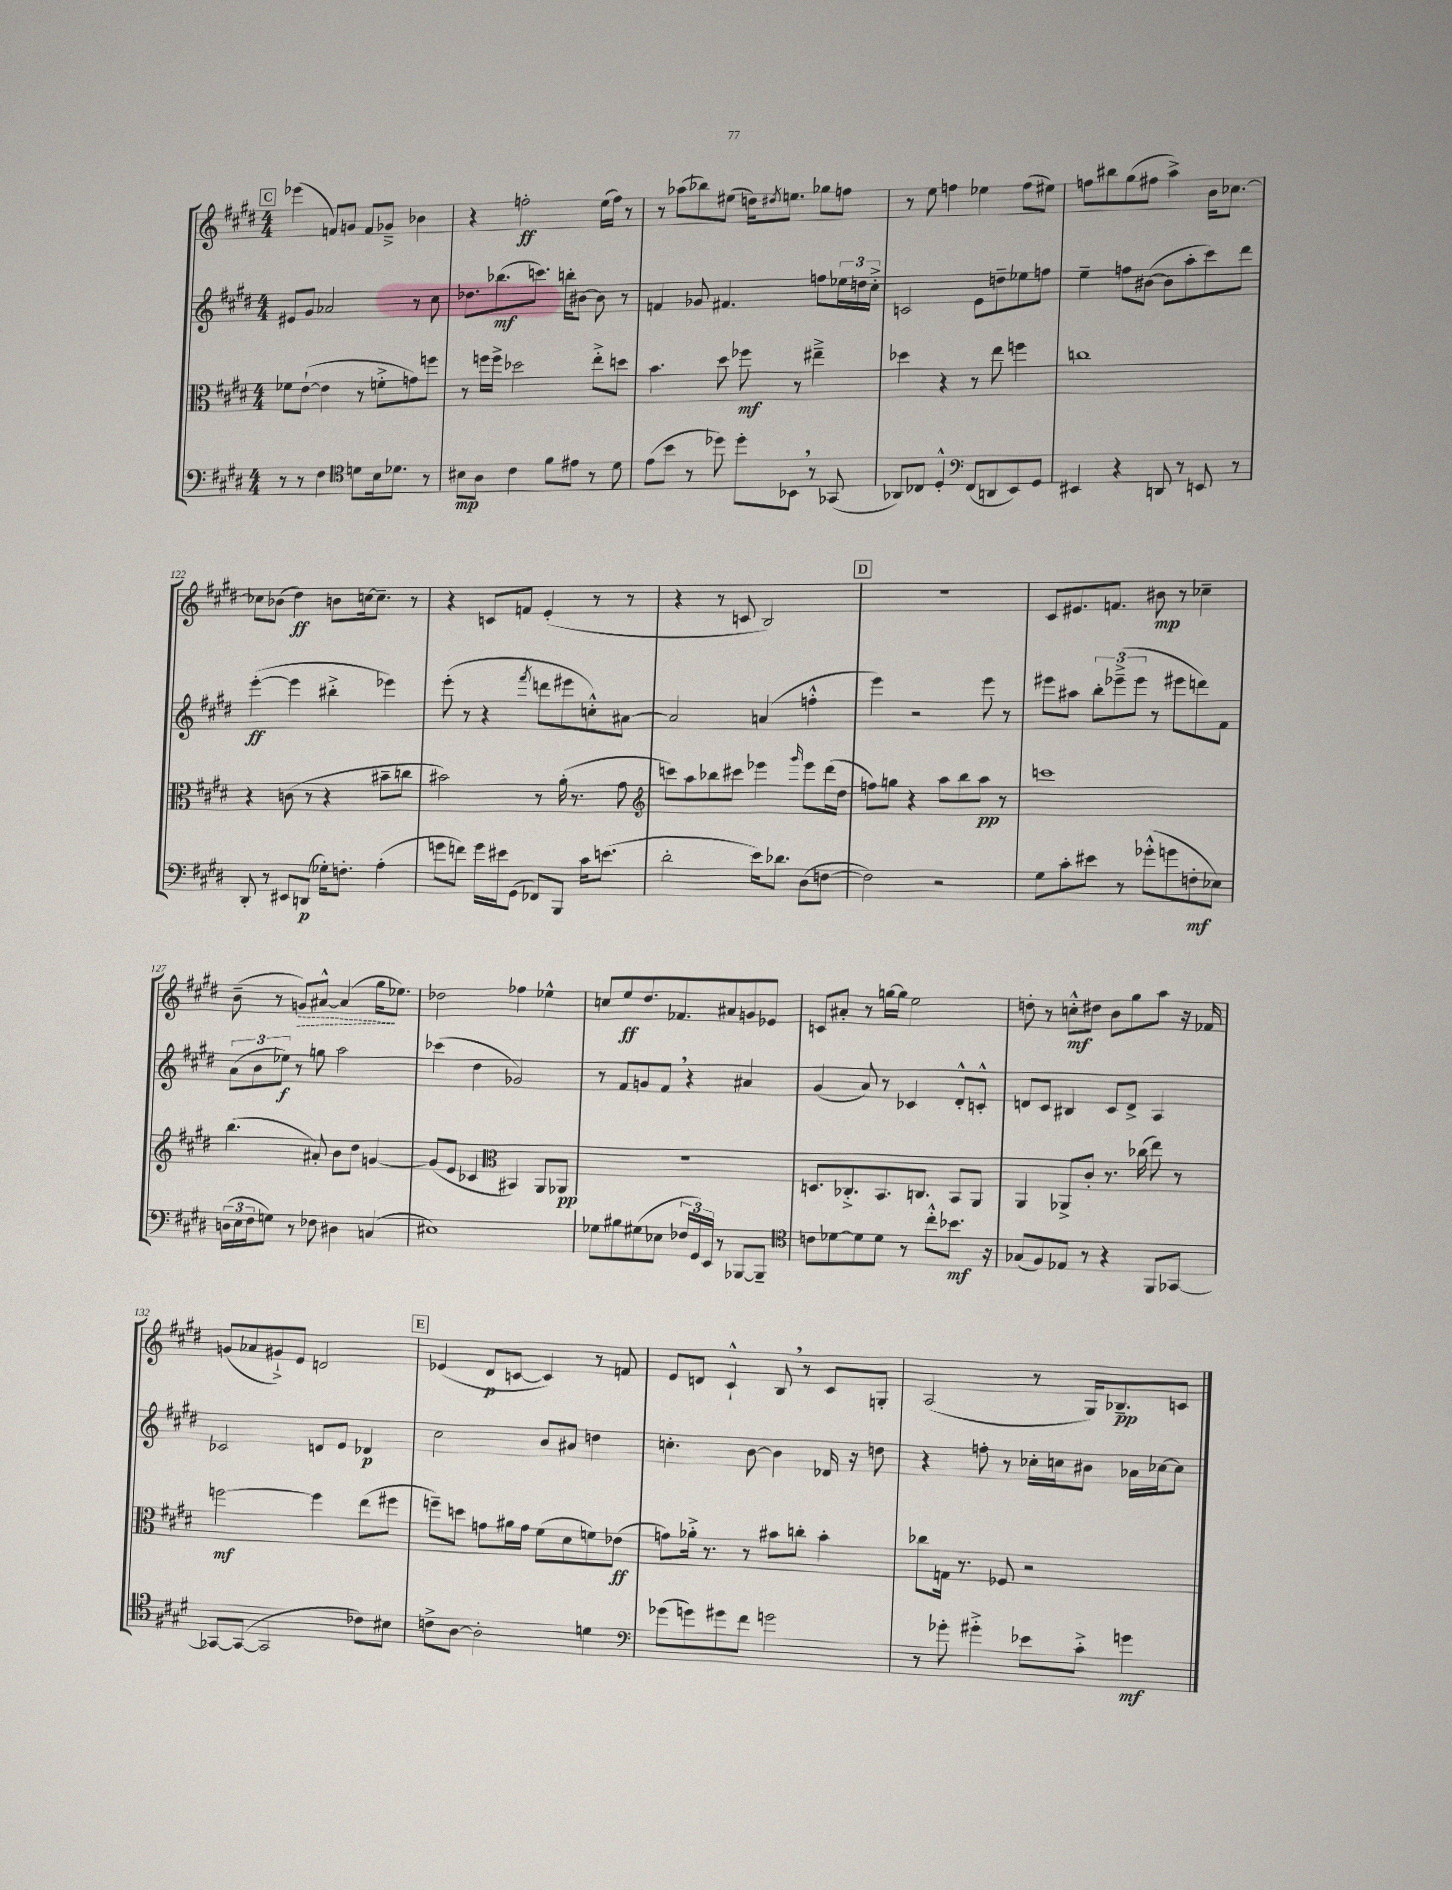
<<
\new StaffGroup <<
\new Staff = "s0" {
    \clef treble \key e \major \numericTimeSignature \time 4/4
    \mark \markup { \box "C" } ees'''4( f'8) g'8 f'8 ges'8---> bes'4 |
    r4 f''2-.\ff e''16( f''16) r8 |
    r8 aes''8( bes''8) eis''8( d''16) \acciaccatura { dis''8 } e''8. ges''8 f''8 |
    r8 e''8 f''4 ees''4 f''8( eis''8) |
    f''8 bis''8 gis''8( fis''8 a''4->) b'16 ces''8.~ |
    ces''8 bes'8( dis''4\ff) b'8 c''16~ c''8.-- r8 |
    r4 c'8 f'8 e'4-.( r8 r8 |
    r4 r8 c'8 b2) |
    \mark \markup { \box "D" } R1 |
    cis'8 eis'8. f'8. bis'8\mp r8 ces''4-- |
    b'8--( r8 \once \override Hairpin.style = #'dashed-line g'8\>) ais'8~-^ ais'4( gis''16\! ees''8.) |
    des''2 fes''4 ees''4-^ |
    c''8 e''8\ff dis''8. fes'8. ais'8 g'8 ees'8 |
    c'8 ais'8-. r8 g''16~ g''16 e''2 |
    d''8-. r8 c''8-.-^\mf dis''8 b'8 gis''8 a''8 r16 fes'16 |
    g'8( aes'8 gis'8-!->) e'8 d'2 |
    \mark \markup { \box "E" } ees'4( dis'8\p c'8~ c'4) r8 f'8 |
    e'8 d'8 cis'4-!-^ b8 \breathe r8 cis'8 g8-. |
    a2( r8 gis16) bes8.--\pp c'8 \bar "|." |
}
\new Staff = "s1" {
    \clef treble \key e \major \numericTimeSignature \time 4/4
    \mark \markup { \box "C" } eis'8 gis'8 aes'2 r8 cis''8 |
    des''8. bes''8.\mf( c'''8.) b''16-. bis'8~ bis'8 r8 |
    f'4 ges'8 fis'4. f''8 \tuplet 3/2 { ees''16 d''16 cis''16-.-> } |
    c'2 e'8 d''8-- ees''8 f''8 |
    e''4-- f''8 bis'8~( bis'8 a''8-. cis'''8) dis'''8 |
    e'''4~-.\ff( e'''4 bis''4-.-> ees'''4) |
    e'''8-.( r8 r4 \acciaccatura { fis'''8 } d'''8 eis'''8 c''8-.-^) ais'8~ |
    ais'2 a'4( f''4-.-^ |
    \mark \markup { \box "D" } e'''4) r2 e'''8 r8 |
    eis'''8 ais''8 \tuplet 3/2 { b''8-. ees'''8--->( ees'''8 } r8 eis'''8 d'''8) fis'8 |
    \tuplet 3/2 { a'8( b'8 ees''8\f) } r8 g''8 a''2 |
    ces'''4( dis''4 ges'2) |
    r8 fis'8 g'8 fis'8 \breathe r4 ais'4 |
    gis'4( a'8) r8 ces'4 dis'8-.-^ c'8-.-^ |
    d'8 cis'8 bis4 cis'8 d'8-> a4 |
    ces'2 d'8 e'8 des'4\p |
    \mark \markup { \box "E" } cis''2 b'8 ais'8 d''4 |
    c''4.-. b'8~ b'4 des'16 r16 d''8 |
    r4 f''8-. r8 ces''16-. c''16 bis'8 aes'16 ces''16~ ces''8 \bar "|." |
}
\new Staff = "s2" {
    \clef alto \key e \major \numericTimeSignature \time 4/4
    \mark \markup { \box "C" } fes'8 e'8~-!( e'4 r8 f'8-.-> g'8) f''8 |
    r8 f''16 f''16-> des''2 e''8-.-> d''8 |
    b'4. dis''8 fes''8\mf r8 eis''4---> |
    des''4 r4 r8 e''8 f''4 |
    c''1 |
    r4 c'8( r8 r4 bis'8-- c''8 |
    bis'2) r8 a'16-.( r8. gis'8 |
    \clef treble c'''8) a''8 bes''8 cis'''8 ees'''4 \grace { gis'''16 } ees'''8 dis'''16( dis''16 |
    \mark \markup { \box "D" } f''8) g''8 r4 a''8 b''8 a''8\pp r8 |
    c'''1 |
    b''4.( ais'8-.) b'8 dis''8 g'4~ |
    g'8( e'8 ces'4 \clef alto bis,4) a,8 aes,8\pp |
    R1 |
    d8. ces8.-.-> b,8. c8. b,8 a,8 |
    a,4 aes,8-> cis'8-. r8. ces''16( e''8) r8 |
    f''2~\mf f''4 e''8( fis''8 |
    \mark \markup { \box "E" } f''8--) d''8 g'8 ais'16 g'16 fis'8( dis'8 f'8) ees'8\ff( |
    g'8) aes'16-.-> r8. r8 bis'8 c''8-. bis'4-. |
    ces''8 g16 r8. fes8 r2 \bar "|." |
}
\new Staff = "s3" {
    \clef bass \key e \major \numericTimeSignature \time 4/4
    \mark \markup { \box "C" } r8 r8 fis4 \clef tenor d'8 b16 des'8. r8 |
    bis8\mp a8 cis'4 fis'8 eis'8 r8 dis'8 |
    e'8( b'8 r8 des''8) des''8-. bes,8 \breathe r8 ges,8( |
    aes,8) ces8 dis4-.-^ \clef bass fis,8( d,8 e,8) gis,8 |
    eis,4 r4 d,8 r8 e,8 r8 |
    dis,8-. r8 eis,8 d,8\p( ges16-.) f8.-. a4-.( |
    g'8 f'8) g'16 eis'16 gis,8( fes,8) b,,8 cis'16 e'8.( |
    dis'2-. e'16) des'8. dis8( f8~ |
    \mark \markup { \box "D" } f2) r2 |
    gis8 cis'8-. eis'8 r8 ges'8-.-^( g'8 f8-.\mf ees8) |
    \tuplet 3/2 { d16( e16 fis16 } g8) r8 fes8 dis4 c4( |
    eis1) |
    ges8 bis8 gis8( ees8 \tuplet 3/2 { fes16 gis,16) e,16 } r8 bes,,8~ bes,,8-- |
    \clef tenor c'8 des'8~ des'8 des'8 r8 cis''8-.-^ bes'8.\mf r16 |
    ges8( fis8) ees8 r8 r4 fis,8 ges,8~ |
    ges,8~ ges,8~( ges,2 ces'8) bis8 |
    \mark \markup { \box "E" } c'8-> a8~ a2-. d'4 |
    \clef bass ges'8( g'8) gis'8 fis'8 g'2 |
    r8 ges'8-. gis'4-.-> ees'8 cis'8-.-> g'4\mf \bar "|." |
}
>>
>>
\layout { \context { \Score currentBarNumber = #117 } }
